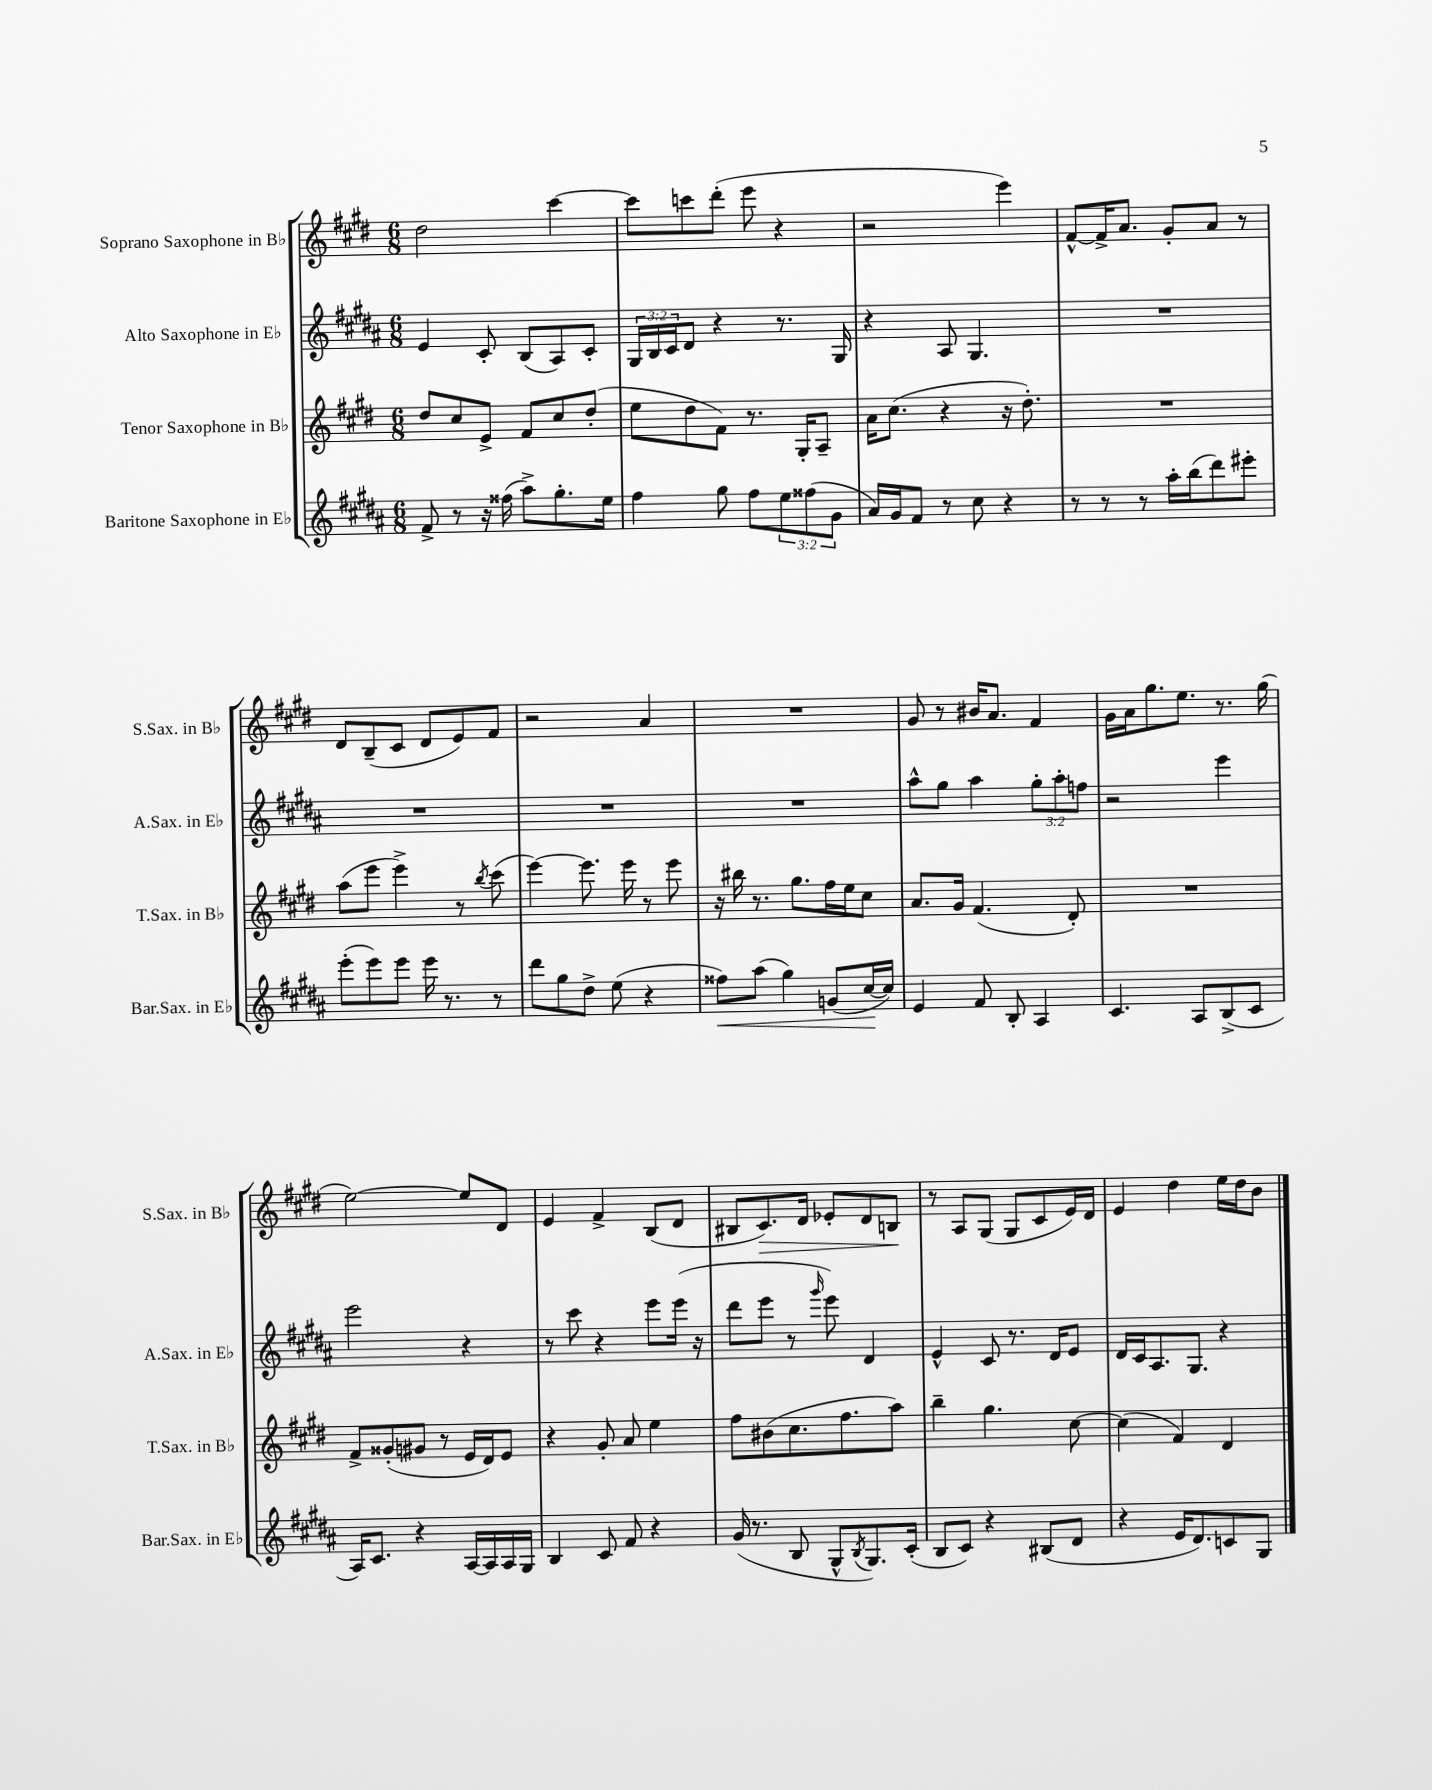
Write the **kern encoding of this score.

**kern	**dynam	**kern	**kern	**kern	**dynam
*part4	*part4	*part3	*part2	*part1	*part1
*staff4	*staff4	*staff3	*staff2	*staff1	*staff1
*I"Baritone Saxophone in E♭	*	*I"Tenor Saxophone in B♭	*I"Alto Saxophone in E♭	*I"Soprano Saxophone in B♭	*
*I'Bar.Sax. in E♭	*	*I'T.Sax. in B♭	*I'A.Sax. in E♭	*I'S.Sax. in B♭	*
*clefG2	*	*clefG2	*clefG2	*clefG2	*
*k[f#c#g#d#a#]	*	*k[f#c#g#d#]	*k[f#c#g#d#a#]	*k[f#c#g#d#]	*
*M6/8	*	*M6/8	*M6/8	*M6/8	*
=1	=1	=1	=1	=1	=1
8f#^/	.	8dd#/L	4e/	2dd#\	.
8r	.	8cc#/	.	.	.
16r	.	8e^/J	8c#'/	.	.
(16ff##X\	.	.	.	.	.
8aa#^\L)	.	8f#/L	(8B/L	.	.
8.gg#'\	.	8cc#/	8A#/)	[4ccc#\	.
.	.	(8dd#'/J	8c#'/J	.	.
16ee\Jk	.	.	.	.	.
=2	=2	=2	=2	=2	=2
4ff#\	.	8ee\L	24G#/LL	8ccc#\L]	.
.	.	.	24B/	.	.
.	.	.	24c#/J	.	.
.	.	8dd#\	8d#/J	8cccn\	.
8gg#\	.	8f#\J)	4r	(8ddd#'\J	.
8ff#\L	.	8.r	.	8eee\	.
12ee\	.	.	8.r	4r	.
.	.	16G#'/KL	.	.	.
(12ff##X\	.	.	.	.	.
.	.	8A~/J	.	.	.
12g#\J	.	.	.	.	.
.	.	.	16G#/	.	.
=3	=3	=3	=3	=3	=3
16a#/LL)	.	16a\KL	4r	2r	.
16g#/J	.	(8.cc#\J	.	.	.
8f#/J	.	.	.	.	.
8r	.	4r	8A#/	.	.
8cc#\	.	.	4.G#/	.	.
4r	.	16r	.	4eee\)	.
.	.	8.dd#'\)	.	.	.
=4	=4	=4	=4	=4	=4
8r	.	2.r	2.r	[8f#^^/L	.
8r	.	.	.	16f#^/K]	.
.	.	.	.	8.a/J	.
8r	.	.	.	.	.
16aa#'\LL	.	.	.	8g#'/L	.
(16bb\J	.	.	.	.	.
8ddd#\)	.	.	.	8a/J	.
8eee#X'\J	.	.	.	8r	.
!!LO:LB:g=z
=5	=5	=5	=5	=5	=5
(8eee'\L	.	(8aa\L	2.r	8d#/L	.
8eee\)	.	8eee\J	.	(8B~/	.
8eee\J	.	4eee^\)	.	8c#/J	.
16eee\	.	.	.	8d#/L	.
8.r	.	.	.	.	.
.	.	8r	.	8e/)	.
.	.	8qbb/	.	.	.
8r	.	(8ccc#\	.	8f#/J	.
=6	=6	=6	=6	=6	=6
8ddd#\L	.	[4eee\)	2.r	2r	.
8gg#\	.	.	.	.	.
8dd#^\J	.	8.eee\]	.	.	.
(8ee\	.	.	.	.	.
.	.	16eee\	.	.	.
4r	.	8r	.	4a/	.
.	.	8eee\	.	.	.
=7	=7	=7	=7	=7	=7
!	!LO:HP:b	!	!	!	!
8ff##X\L)	<	16r	2.r	2.r	.
.	.	16bb#X\	.	.	.
(8aa#\J	.	8.r	.	.	.
4gg#\)	.	.	.	.	.
.	.	8.gg#\L	.	.	.
(8gn/L	.	16ff#\L	.	.	.
.	.	16ee\J	.	.	.
[16cc#/L	.	8cc#\J	.	.	.
16cc#/JJ])	[	.	.	.	.
=8	=8	=8	=8	=8	=8
4e/	.	8.a/L	8aa#^^\L	8g#/	.
.	.	.	8gg#\J	8r	.
.	.	16g#/Jk	.	.	.
8f#/	.	(4.f#/	4aa#\	16b#X/KL	.
.	.	.	.	8.a/J	.
8B'/	.	.	.	.	.
4A#/	.	.	12gg#'\L	4f#/	.
.	.	.	12aa#'\	.	.
.	.	8d#'/)	.	.	.
.	.	.	12ffn\J	.	.
=9	=9	=9	=9	=9	=9
4.c#/	.	2.r	2r	16g#\LL	.
.	.	.	.	16a\J	.
.	.	.	.	8.gg#\	.
.	.	.	.	8.ee\J	.
8A#/L	.	.	.	.	.
(8B^/	.	.	4eee\	8.r	.
8c#/J	.	.	.	.	.
.	.	.	.	(16gg#\	.
!!LO:LB:g=z
=10	=10	=10	=10	=10	=10
16A#/KL)	.	8f#^/L	2eee\	[2ee\)	.
8.c#/J	.	.	.	.	.
.	.	(8g##X'/	.	.	.
4r	.	8g#X/J	.	.	.
.	.	8r	.	.	.
[16A#/LL	.	16e/LL	4r	8ee/L]	.
16A#/]	.	16d#/J)	.	.	.
16A#/	.	8e/J	.	8d#/J	.
16G#/JJ	.	.	.	.	.
=11	=11	=11	=11	=11	=11
4B/	.	4r	8r	4e/	.
.	.	.	8ccc#\	.	.
8c#/	.	8g#'/	4r	4f#^/	.
8f#/	.	8a/	.	.	.
4r	.	4ee\	8eee\L	(8B/L	.
.	.	.	(16eee\Jk	8d#/J	.
.	.	.	16r	.	.
=12	=12	=12	=12	=12	=12
(16g#/	.	8ff#\L	8ddd#\L	8B#X/L	.
8.r	.	.	.	.	.
!	!	!	!	!	!LO:HP:b
.	.	(8b#X\	8eee\J	8.c#/)	>
8B/	.	8.cc#\	8r	.	.
.	.	.	.	16d#/Jk	.
.	.	.	16qqggg#/	.	.
8G#^^/L	.	.	8eee\)	8e-X'/L	.
.	.	8.ff#\	.	.	.
8qB/	.	.	.	.	.
8.G#/)	.	.	4d#/	8d#/	.
.	.	8aa\J)	.	8Bn/J	.
(16c#'/Jk	.	.	.	.	.
.	.	.	.	.	]
=13	=13	=13	=13	=13	=13
8B/L	.	4bb~\	4e^^/	8r	.
8c#/J)	.	.	.	8A/L	.
4r	.	4.gg#\	8c#/	(8G#/J	.
.	.	.	8.r	8G#/L	.
(8B#X/L	.	.	.	8c#/	.
.	.	.	16d#/KL	.	.
8d#/J	.	[8cc#\	8e/J	16e/L)	.
.	.	.	.	16d#/JJ	.
=14	=14	=14	=14	=14	=14
4r	.	(4cc#\]	16d#/LL	4e/	.
.	.	.	16c#/J	.	.
.	.	.	8.A#/	.	.
16e/KL	.	4f#/)	.	4dd#\	.
8.d#/)	.	.	8.G#/J	.	.
8cn/	.	4d#/	4r	16ee\LL	.
.	.	.	.	16dd#\J	.
8G#/J	.	.	.	8b\J	.
==	==	==	==	==	==
*-	*-	*-	*-	*-	*-
